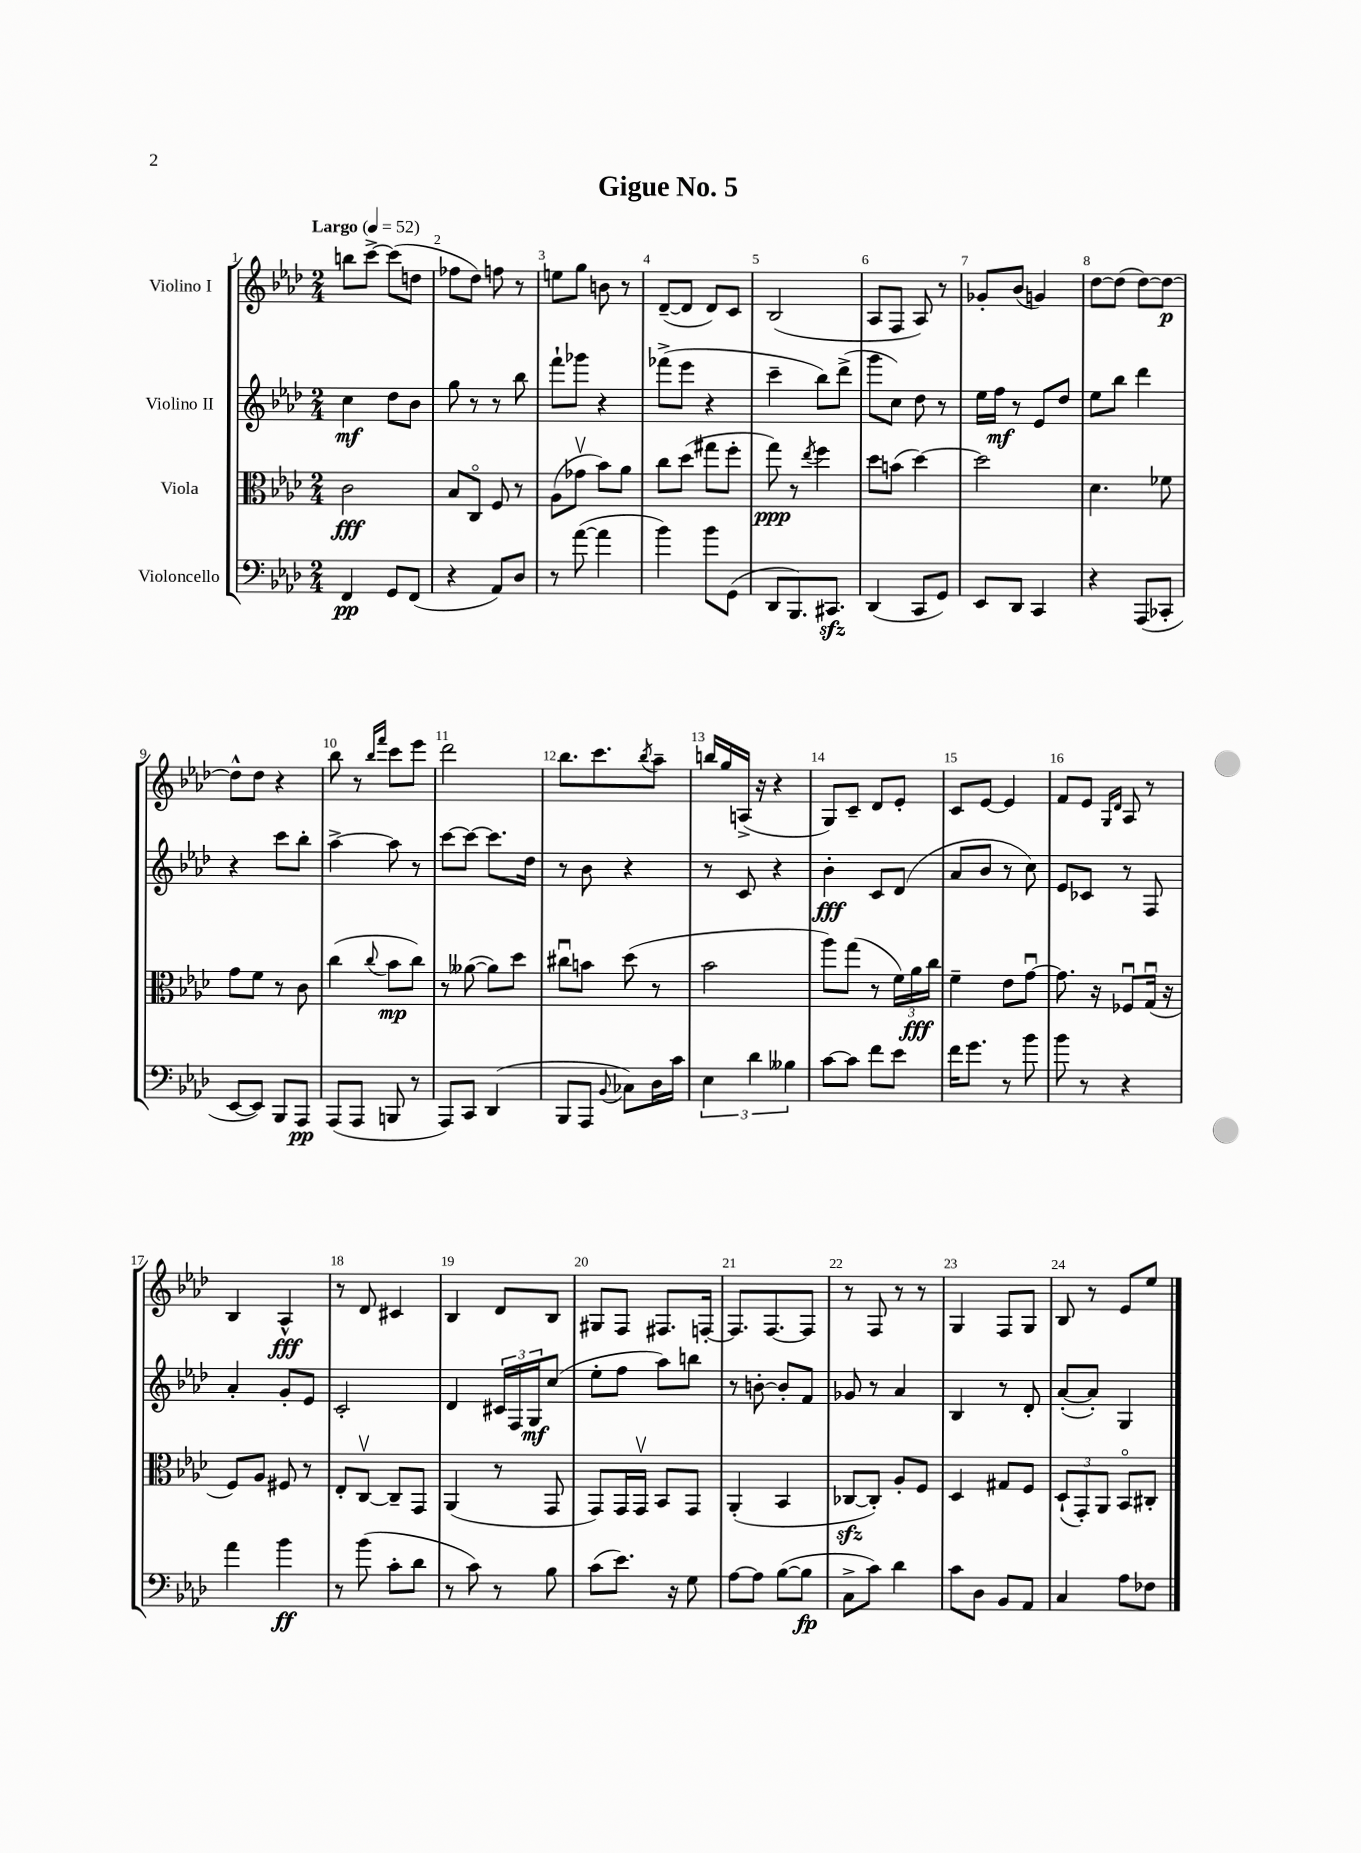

**kern	**kern	**kern	**kern
*staff4	*staff3	*staff2	*staff1
*clefF4	*clefC3	*clefG2	*clefG2
*k[b-e-a-d-]	*k[b-e-a-d-]	*k[b-e-a-d-]	*k[b-e-a-d-]
*M2/4	*M2/4	*M2/4	*M2/4
*MM52	*MM52	*MM52	*MM52
4FF/	2c\	4cc\	8bb\L
.	.	.	[8ccc^\J
8GG/L	.	8dd-\L	(8ccc\]L
(8FF/J	.	8b-\J	8dd\J
=	=	=	=
4r	8B-/L	8gg\	8ff-\L
.	8Co/J	8r	8dd-\J)
8AA-/L)	8F/	8r	8ff\
8D-/J	8r	8bb-\	8r
=	=	=	=
8r	(8A-\L	8fff`\L	8ee\L
([8a-\	8g-v\J	8ggg-\J	8gg\J
4a-\]	8b-\L)	4r	8b\
.	8a-\J	.	8r
=	=	=	=
4b-\)	8cc\L	(8fff-^\L	([8d-~/L
.	(8dd-\J	8eee-\J	8d-/]J
8b-\L	8gg#\L	4r	8d-/L)
(8GG\J	8ff'\J	.	8c/J
=	=	=	=
8DD-/L	8gg\)	4ccc~\	(2B-/
8.BBB-/)	8r	.	.
.	8qee-/	.	.
.	4ff\	8bb-\L)	.
8.CC#/J	.	.	.
.	.	(8ddd-^\J	.
=	=	=	=
(4DD-/	8dd-\L	8ggg\L	8A-/L
.	(8b\J	8cc\J)	8F/J
8CC/L	[4dd-\)	8dd-\	8A-/)
8GG/J)	.	8r	8r
=	=	=	=
8EE-/L	2dd-\]	16ee-\LL	8g-'/L
.	.	16ff\JJ	.
8DD-/J	.	8r	(8b-/J
4CC/	.	8e-/L	4g/)
.	.	8dd-/J	.
=	=	=	=
4r	4.d-\	8ee-\L	[8dd-\L
.	.	8bb-\J	(8dd-\]J
(8AAA-/L	.	4ddd-\	[8dd-\L)
8CC-'/J	8f-\	.	8dd-\_J
=	=	=	=
[8EE-/L	8g\L	4r	8dd-^^\]L
8EE-/]J)	8f\J	.	8dd-\J
8BBB-/L	8r	8ccc\L	4r
8AAA-/J	8c\	8bb-'\J	.
=	=	=	=
(8AAA-/L	(4cc\	[4aa-^\	8bb-\
8AAA-/J	.	.	8r
.	.	.	16qqbb-/LL
.	8qqcc/	.	16qqfff/JJ
8BBB/	8b-\L	8aa-\]	8ccc\L
8r	8cc\J)	8r	8eee-\J
=	=	=	=
8AAA-/L)	8r	[8ccc\L	2ddd-\
8CC/J	([8a--\	8ccc\_J	.
(4DD-/	8a--\]L)	8.ccc\]L	.
.	8dd-\J	.	.
.	.	16dd-\Jk	.
=	=	=	=
8BBB-/L	8cc#u\L	8r	8.bb-\L
8AAA-/J	8b\J	8b-\	.
.	.	.	8.ccc\
8qqBB-/	.	.	.
8C-\L)	(8dd-\	4r	.
.	.	.	8qbb-/
16D-\L	8r	.	8aa-~\J
16c\JJ	.	.	.
=	=	=	=
6E-\	2b-\	8r	16bb/LL
.	.	.	16gg/
.	.	8c/	(16A^/JJ
6d-\	.	.	.
.	.	.	16r
.	.	4r	4r
6B--\	.	.	.
=	=	=	=
[8c\L	8aa-\L)	4b-'\	8G/L)
8c\]J	(8gg\J	.	8c~/J
8f\L	8r	8c/L	8d-/L
8e-\J	24f\LL)	(8d-/J	8e-'/J
.	24a-\	.	.
.	24cc\JJ	.	.
=	=	=	=
16f\LK	4f~\	8a-/L	8c/L
8.g\J	.	.	.
.	.	8b-/J	[8e-/J
8r	8e-\L	8r	4e-/]
8b-\	[8gu\J	8cc\)	.
=	=	=	=
8b-\	8.g\]	8e-/L	8f/L
8r	.	8c-/J	8e-/J
.	16r	.	.
.	.	.	16qqG/LL
.	.	.	16qqd-/JJ
4r	8F-u/L	8r	8A-/
.	(16Gu/Jk	8F/	8r
.	16r	.	.
=	=	=	=
4a-\	8F/L)	4a-'/	4B-/
.	8A-/J	.	.
4b-\	8F#/	8g'/L	4A-^^/
.	8r	8e-/J	.
=	=	=	=
8r	8E-'/L	2c'/	8r
(8b-\	[8Cv/J	.	8d-/
8c'\L	8C~/]L	.	4c#/
8d-\J	8GG/J	.	.
=	=	=	=
8r	(4AA-/	4d-/	4B-/
8c\)	.	.	.
8r	8r	24c#/LL	8d-/L
.	.	24F/	.
.	.	24G/J	.
8B-\	8GG/	(8cc/J	8B-/J
=	=	=	=
(8c\L	8GG/L)	8ee-'\L	8G#/L
8.e-\J)	16GG/L	8ff\J	8F/J
.	16GGv/JJ	.	.
.	8BB-/L	8aa-\L)	8.F#/L
16r	.	.	.
8G\	8GG/J	8bb\J	.
.	.	.	[16F'/Jk
=	=	=	=
[8A-\L	(4AA-'/	8r	8.F/]L
8A-\]J	.	[8b'\	.
.	.	.	[8.F/
([8B-\L	4BB-/	8b'/]L	.
8B-\]J	.	8f/J	8F/]J
=	=	=	=
8C^\L	[8C-/L	8g-/	8r
8c\J)	8C-'/]J)	8r	8F/
4d-\	8A-'/L	4a-/	8r
.	8F/J	.	8r
=	=	=	=
8c\L	4D-/	4B-/	4G/
8D-\J	.	.	.
8BB-/L	8G#/L	8r	8F/L
8AA-/J	8F/J	8d-'/	8G/J
=	=	=	=
4C/	(12D-`/L	([8a-'/L	8B-/
.	12GG'/)	.	.
.	.	8a-'/]J)	8r
.	12AA-/J	.	.
8A-\L	8BB-o/L	4G/	8e-/L
8F-\J	8C#'/J	.	8ee-/J
==	==	==	==
*-	*-	*-	*-
